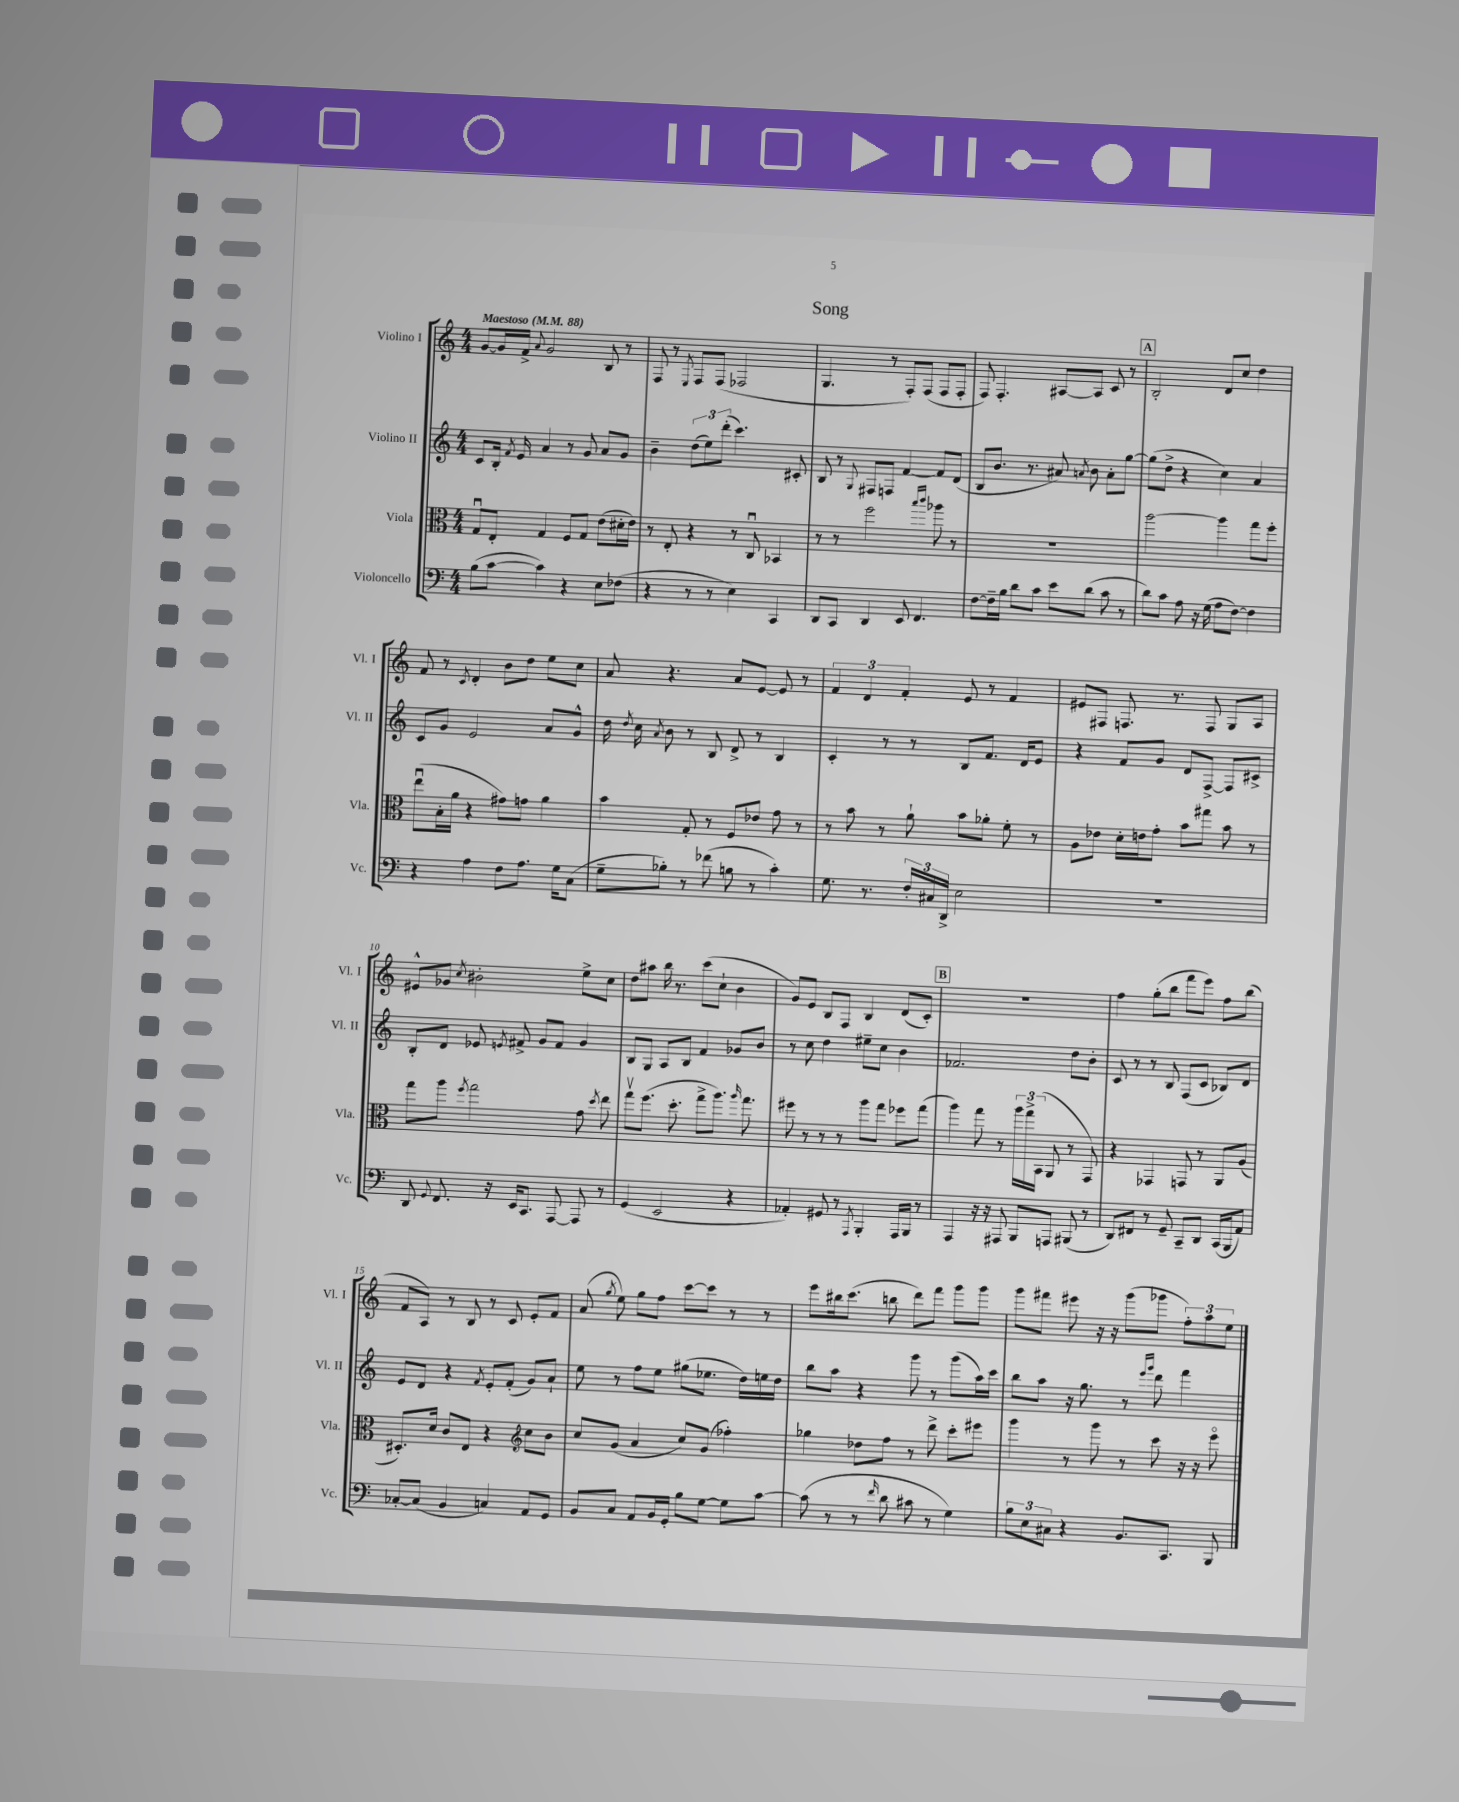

**kern	**kern	**kern	**kern
*staff4	*staff3	*staff2	*staff1
*clefF4	*clefC3	*clefG2	*clefG2
*k[]	*k[]	*k[]	*k[]
*M4/4	*M4/4	*M4/4	*M4/4
*MM88	*MM88	*MM88	*MM88
(8B	8Gu	8c	[8g
[8c	8E'	16B'	16g]
.	.	8qf	.
.	.	16e	16f^
.	.	.	8qqa
4c])	4G	4a	2g
4r	8F	8r	.
.	8G	8g	.
8E	(8e	8a	8B
(8F-	16d#'	8g	8r
.	16e)	.	.
=	=	=	=
4r	8r	4b~	8F
.	8E'	.	8r
.	.	.	8qE
8r	4r	(12dd	8F
.	.	12ee)	.
8r	.	.	(8F
.	.	(12ddd'	.
4E)	8r	4.ccc)	2F-
.	8Cu	.	.
4CC	4BB-	.	.
.	.	8c#'	.
=	=	=	=
8DD	8r	8B	4.G
8CC	8r	8r	.
.	.	8qqG	.
4DD	2ff	8F#	.
.	.	8F	8r
8EE	.	[4f	8F')
4.FF	.	.	(8F
.	16qqbb	.	.
.	16qqccc	.	.
.	8aa-	8f]	8F
.	8r	(8d	8F'
=	=	=	=
[8F	1r	8B	8F)
16F~]	.	8.b	4.F'
16B	.	.	.
8d	.	.	.
.	.	8.r	.
8c	.	.	.
8e	.	8a#)	[8A#
.	.	8qa	.
(8d	.	8b	8A#]
8c	.	8a'	8c
8r	.	[8gg	8r
=	=	=	=
8d)	[2aa	(8gg]	2B'
8c	.	8dd^	.
8A	.	4r	.
16r	.	.	.
(16G	.	.	.
8A	4aa]	4cc)	8d
[8F)	.	.	8cc
4F]	8gg	4a	4dd
.	8ff'	.	.
=	=	=	=
4r	(8eeu	8c	8f
.	16B'	8g	8r
.	16a	.	.
.	.	.	8qc
4A	4r	2e	4d'
8F	8g#)	.	8b
8.A	8g	.	8dd
.	4a	8a	8ee
16G	.	.	.
(8C	.	8g^^	8cc
=	=	=	=
8G~	4b	16dd	8a
.	.	8qdd	.
.	.	16cc	.
.	.	8qa	.
8B-')	.	8b	4.r
8r	8G'	8r	.
(8f-	8r	8B	.
8B	8F	8d^	8a
8r	8e-	8r	[8e
4c')	8g	4B	8e]
.	8r	.	8r
=	=	=	=
8.G	8r	4c'	6f
.	8b	.	.
.	.	.	6d
8.r	.	.	.
.	8r	8r	.
.	.	.	6f'
24F'	8a`	8r	.
24C#	.	.	.
24DD^	.	.	.
2E	8b	8B	8e
.	8a-'	8.f	8r
.	8f'	.	4f
.	.	16d	.
.	8r	8e	.
=	=	=	=
1r	8A	4r	8e#
.	8e-	.	8F#
.	16d'	8f	8.F
.	16e	.	.
.	8g'	8g	.
.	.	.	8.r
.	8b	8d	.
.	8gg#	[8F^	8F
.	8b	8F]	8G
.	8r	8c#^	8A
=	=	=	=
8DD	8gg	8B'	8e#^^
8qqGG	.	.	.
8.FF	8aa	8d	8g-
.	8qff	.	8qcc
.	2gg	8e-	2b#'
16r	.	.	.
.	.	8qe	.
16EE	.	8f#^	.
8.CC	.	.	.
.	.	8g	.
[8AAA	.	8f#	.
8AAA]	8g	4g	8ee^
.	8qdd	.	.
8r	8ee	.	8cc
=	=	=	=
(4GG	8ggv	8B	8dd
.	(8.ff	8G	8aa#
2EE	.	8A	16bb
.	8.dd'	.	8.r
.	.	8B	.
.	8gg^	4f	(8ccc
.	8.aa)	.	8cc`
4r	.	8g-	4b
.	16qqaa	.	.
.	8.gg	.	.
.	.	8b	.
=	=	=	=
4AA-')	8ff#	8r	8g)
.	8r	8cc	8e
8GG#	8r	4dd	8B
8r	8r	.	8F
8qAAA	.	.	.
4BBB'	8aa	8ee#~	4B
.	8gg	8cc	.
16AAA	8ff-	4b	(8d
16BBB	.	.	.
8r	(8gg	.	8c')
=	=	=	=
4AAA	4aa)	2.f-	1r
16r	8gg	.	.
16r	.	.	.
8AAA#	8r	.	.
8BBB	24aa	.	.
.	24gg^	.	.
.	(24BB	.	.
8AAA	8AA	.	.
(8BBB#	8r	8dd	.
8r	8GG)	8b'	.
=	=	=	=
8DD)	4r	8c	4ff
8FF#	.	8r	.
8r	4GG-	8r	(8gg'
8GG~	.	8B	8bb
8CC~	8GG	(8F	8fff
8DD	8r	8c	8eee)
(16CC	8AA	8B-)	8ff
16BBB	.	.	.
8AA)	(8A	8d	(8bb
=	=	=	=
[8C-'	8.D#')	8e	8f
(8C-]	.	8d	8A)
.	16d	.	.
4BB	8c	4r	8r
.	8E	.	8B
.	.	8qf	.
4C)	4r	8e'	8r
.	.	(8f'	8c
*	*clefG2	*	*
8AA	8cc	8g)	8e'
8GG	8b	8a`	8f
=	=	=	=
8BB	8cc	8ee	(8a
.	.	.	8qgg
8C	(8g	8r	8ee)
8AA	4a	8ff	8gg
16BB	.	8ee	8ff
16GG'	.	.	.
8B	8cc)	(8gg#	[8ccc
[8G	(8g	8.ee-	8ccc]
8G]	4ff-')	.	8r
.	.	16dd)	.
[8c	.	16ee	8r
.	.	16dd	.
=	=	=	=
(8c]	4gg-	8bb	8eee
8r	.	8aa	16bb#
.	.	.	(8.ccc
8r	8dd-	4r	.
16qqf	.	.	.
8d	8ff	.	8bb
8c#	8r	8ggg	8ddd)
8r	8ddd^	8r	8fff
4G)	8ccc'	(8ggg	8ggg
.	8eee#	16aa)	8ggg
.	.	16ccc	.
=	=	=	=
12B	4ggg	8bb	8ggg
12E	.	.	.
.	.	8aa	8fff#
12C#	.	.	.
4r	8r	16r	8eee#
.	.	8.gg	.
.	8ggg	.	16r
.	.	.	16r
8.BB	8r	8r	(8ggg
.	.	16qqeee	.
.	.	16qqggg	.
.	8ccc	8ddd	8ggg-
8.CC	.	.	.
.	16r	4fff	12ff')
.	16r	.	.
.	.	.	12aa
8BBB	8eeeo	.	.
.	.	.	12ee
==	==	==	==
*-	*-	*-	*-
